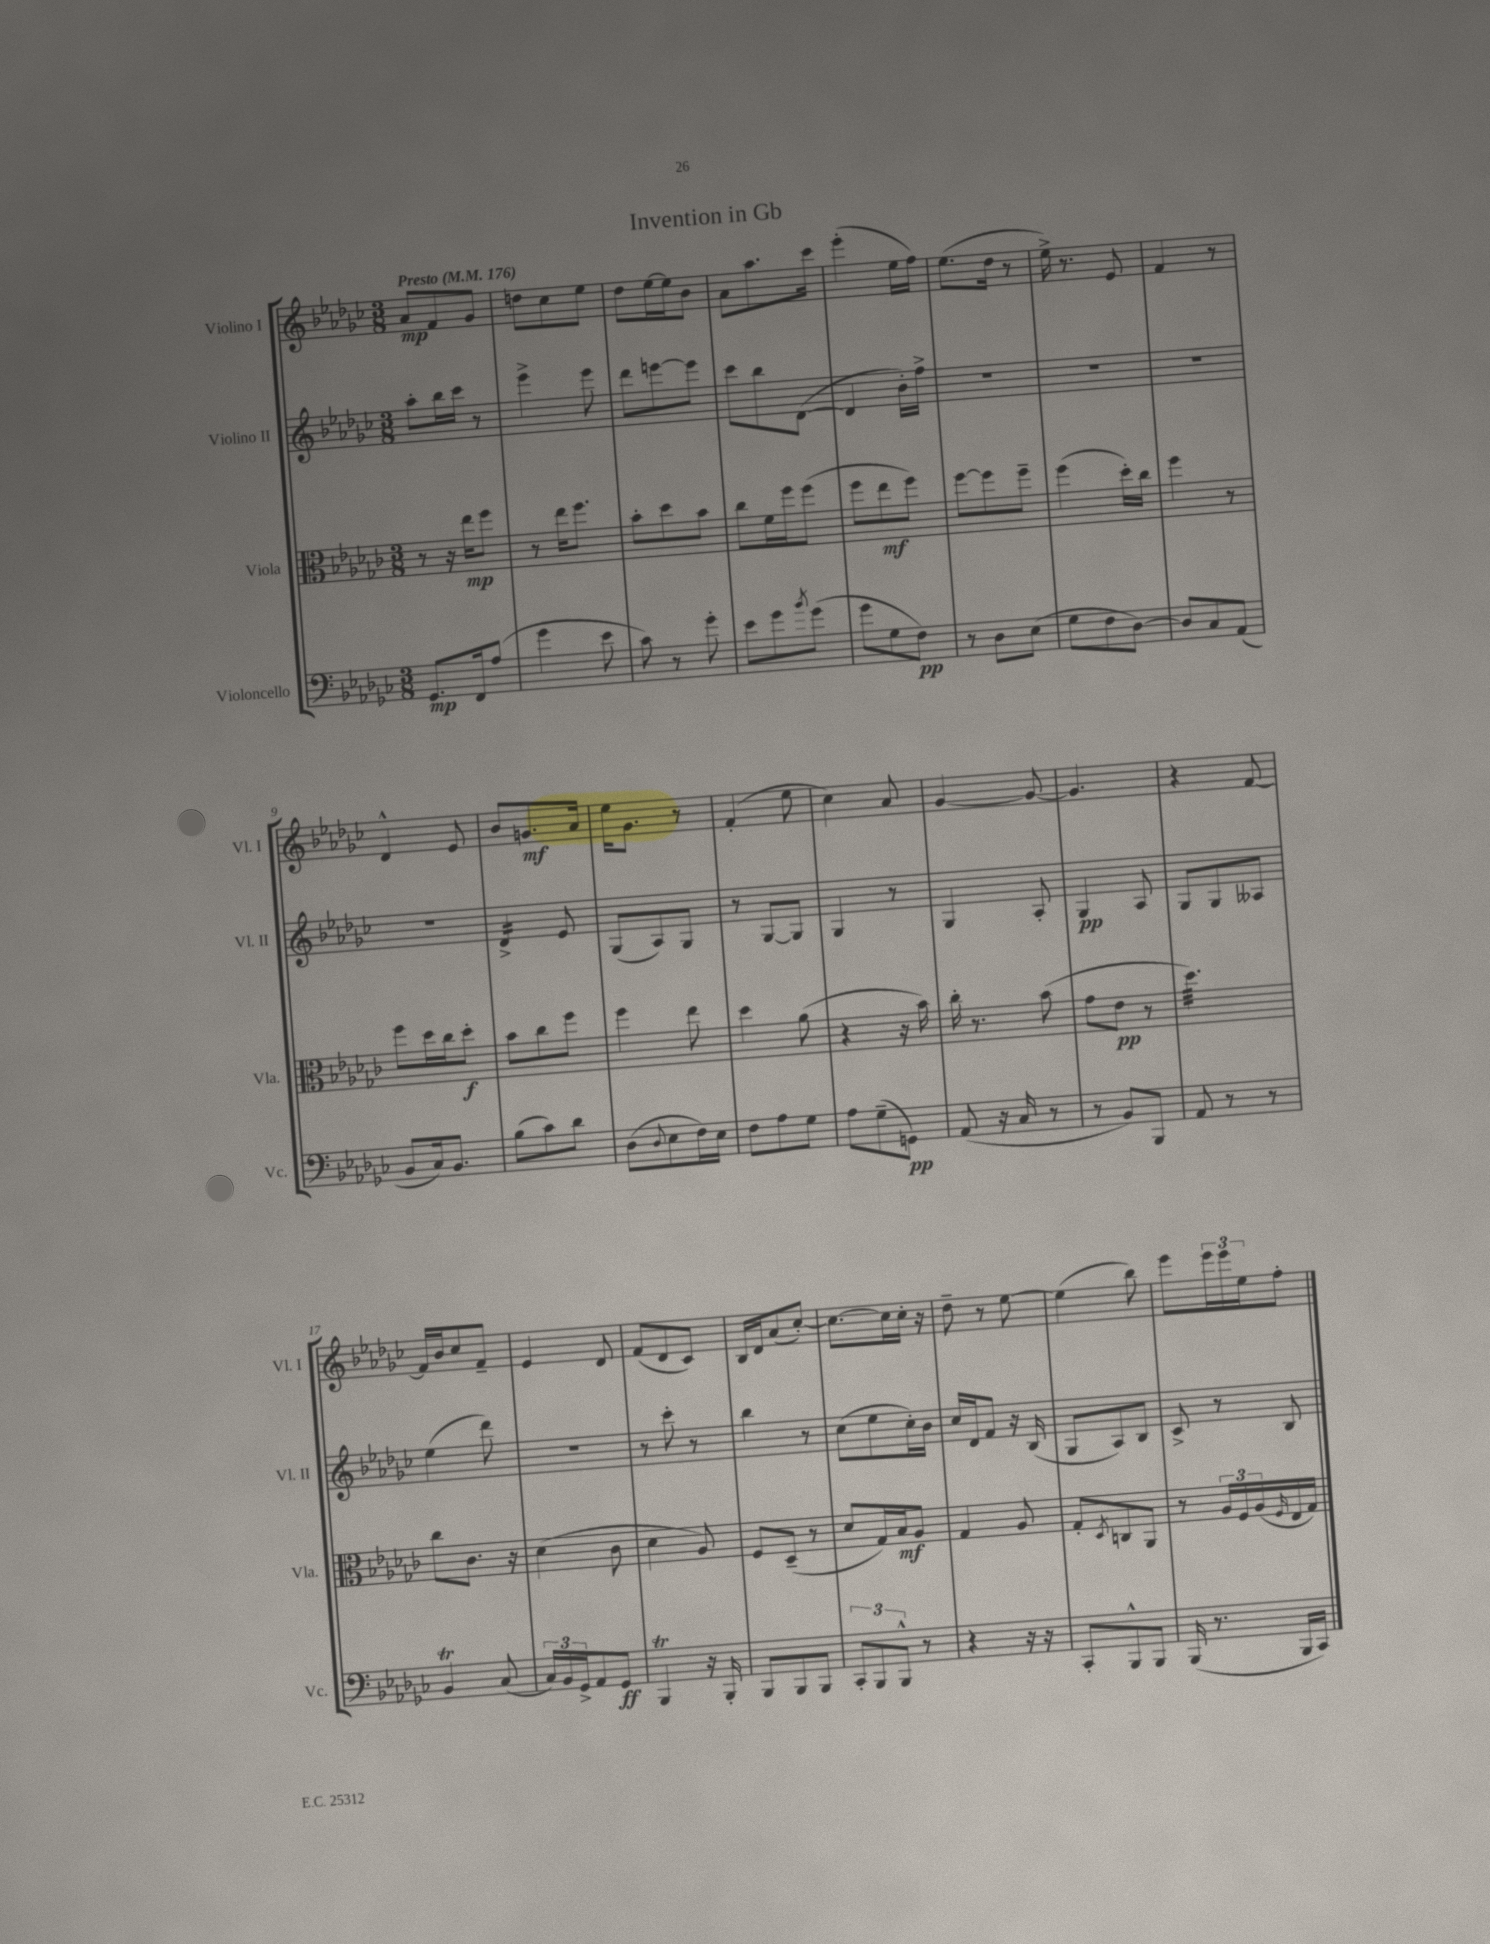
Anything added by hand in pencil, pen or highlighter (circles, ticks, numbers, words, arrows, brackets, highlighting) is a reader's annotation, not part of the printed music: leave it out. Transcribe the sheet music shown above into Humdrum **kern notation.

**kern	**kern	**kern	**kern
*staff4	*staff3	*staff2	*staff1
*clefF4	*clefC3	*clefG2	*clefG2
*k[b-e-a-d-g-c-]	*k[b-e-a-d-g-c-]	*k[b-e-a-d-g-c-]	*k[b-e-a-d-g-c-]
*M3/8	*M3/8	*M3/8	*M3/8
*MM176	*MM176	*MM176	*MM176
8.GG-/L	8r	8aa-'\L	8a-/L
.	16r	16bb-\L	8f/
16FF/k	16ee-\LK	16ccc-\JJ	.
(8A-/J	8ff\J	8r	8g-/J
=	=	=	=
4g-\	8r	4eee-^\	8dd\L
.	16ee-\LK	.	8cc-\
.	8.ff\J	.	.
8e-\	.	8eee-\	8ee-\J
=	=	=	=
8c-\)	8b-'\L	8ddd-\L	8dd-\L
8r	8dd-\	[8eee\	[16ee-\L
.	.	.	16ee-\]J
8g-'\	8b-\J	8eee\]J	8b-\J
=	=	=	=
8e-\L	8cc-\L	8ccc-\L	8a-\L
8g-\	16f\L	8bb-\	8.aa-\
.	16ff\J	.	.
8qb-/	.	.	.
(8g-\J	(8ff\J	([8d-\J	.
.	.	.	16ccc-\Jk
=	=	=	=
8g-\L	8ff\L	4d-/]	(4eee-'\
8G-\	8ee-\	.	.
8F\J)	8ff\J)	16b-'\LL)	16ee-\LL
.	.	16ff^\JJ	16ff\JJ)
=	=	=	=
8r	[8ff\L	4.r	(8.ee-\L
8D-\L	8ff\]	.	.
.	.	.	16dd-\Jk
(8E-\J	8ff~\J	.	8r
=	=	=	=
8G-\L	(4ff\	4.r	16ee-^\)
.	.	.	8.r
8F\	.	.	.
[8D-\J)	16dd-'\LL)	.	8e-/
.	16cc-\JJ	.	.
=	=	=	=
8D-/]L	4ff\	4.r	4f/
8C-/	.	.	.
(8AA-/J	8r	.	8r
=	=	=	=
8BB-/L	8ff\L	4.r	4d-^^/
16C-/k)	16dd-\L	.	.
8.BB-/J	16cc-\J	.	.
.	8dd-'\J	.	8e-/
=	=	=	=
(8B-\L	8b-\L	4d-^/	8b-/L
8c-\)	8cc-\	.	8.g/
8d-\J	8ff\J	8e-/	.
.	.	.	16a-/Jk
=	=	=	=
(8D-\L	4ff\	(8G-/L	16ee-\LK
.	.	.	8.g-\J
8qqD-/	.	.	.
8E-\	.	8A-/)	.
16F\L)	8ee-\	8G-/J	8r
16E-\JJ	.	.	.
=	=	=	=
8F\L	4dd-\	8r	(4f'/
8A-\	.	[8G-/L	.
8G-\J	(8a-\	8G-/]J	8ee-\
=	=	=	=
8A-\L	4r	4G-/	4cc-\)
(8G-~\	.	.	.
8GG\J)	16r	8r	8a-/
.	16b-\)	.	.
=	=	=	=
(8AA-/	16cc-'\	4G-/	[4g-/
.	8.r	.	.
16r	.	.	.
16C-/	.	.	.
8r	(8b-\	8A-'/	8g-/_
=	=	=	=
8r	8g-\L	4G-/	4.g-/]
8BB-/L)	8e-\J	.	.
8BBB-/J	8r	8A-/	.
=	=	=	=
8AA-/	4.dd-\)	8G-/L	4r
8r	.	8G-/	.
8r	.	8A--/J	[8f/
=	=	=	=
4BB-/	8cc-\L	(4ee-\	16f/]LL
.	.	.	16b-/J
.	8.c-\J	.	8cc-/
(8C-/	.	8ddd-\)	8f~/J
.	16r	.	.
=	=	=	=
24C-/LL)	(4d-\	4.r	4e-/
24BB-/	.	.	.
24GG-^/J	.	.	.
8AA-/	.	.	.
8GG-/J	8c-\	.	8d-/
=	=	=	=
4BBB-/	4d-\	8r	(8f/L
.	.	8ccc-'\	8d-/
16r	8A-/)	8r	8c-/J)
16BBB-'/	.	.	.
=	=	=	=
8BBB-/L	8F/L	4bb-\	16B-/LL
.	.	.	16d-/J
8BBB-/	(8D-~/J	.	(8a-/
8BBB-/J	8r	8r	[8cc-'/J)
=	=	=	=
12CC-'/L	8d-/L	(8cc-\L	8.cc-\_L
12BBB-/	.	.	.
.	16G-/L)	8ee-\	.
12BBB-^^/J	.	.	.
.	16B-/J	.	16cc-\]L
8r	8A-/J	16cc-'\L)	16cc-'\JJ
.	.	16b-\JJ	16r
=	=	=	=
4r	4G-/	16cc-/LL	8dd-~\
.	.	16d-/J	.
.	.	8f/J	8r
16r	8A-/	16r	[8ee-\
16r	.	(16B-/	.
=	=	=	=
8CC-'/L	8G-'/L	8G-/L	(4ee-\]
.	8qD-/	.	.
8BBB-^^/	8C/	8A-/)	.
8BBB-/J	8AA-/J	8B-/J	8bb-\)
=	=	=	=
(16BBB-/	8r	8c-^/	8eee-\L
8.r	.	.	.
.	24A-/LL	8r	24eee-\L
.	24F/	.	24eee-\
.	(24A-/	.	24ee-\J
.	16qqF/	.	.
16BBB-/LL	16E-/	8B-/	8ff'\J
16CC-/JJ)	16G-/JJ)	.	.
==	==	==	==
*-	*-	*-	*-
